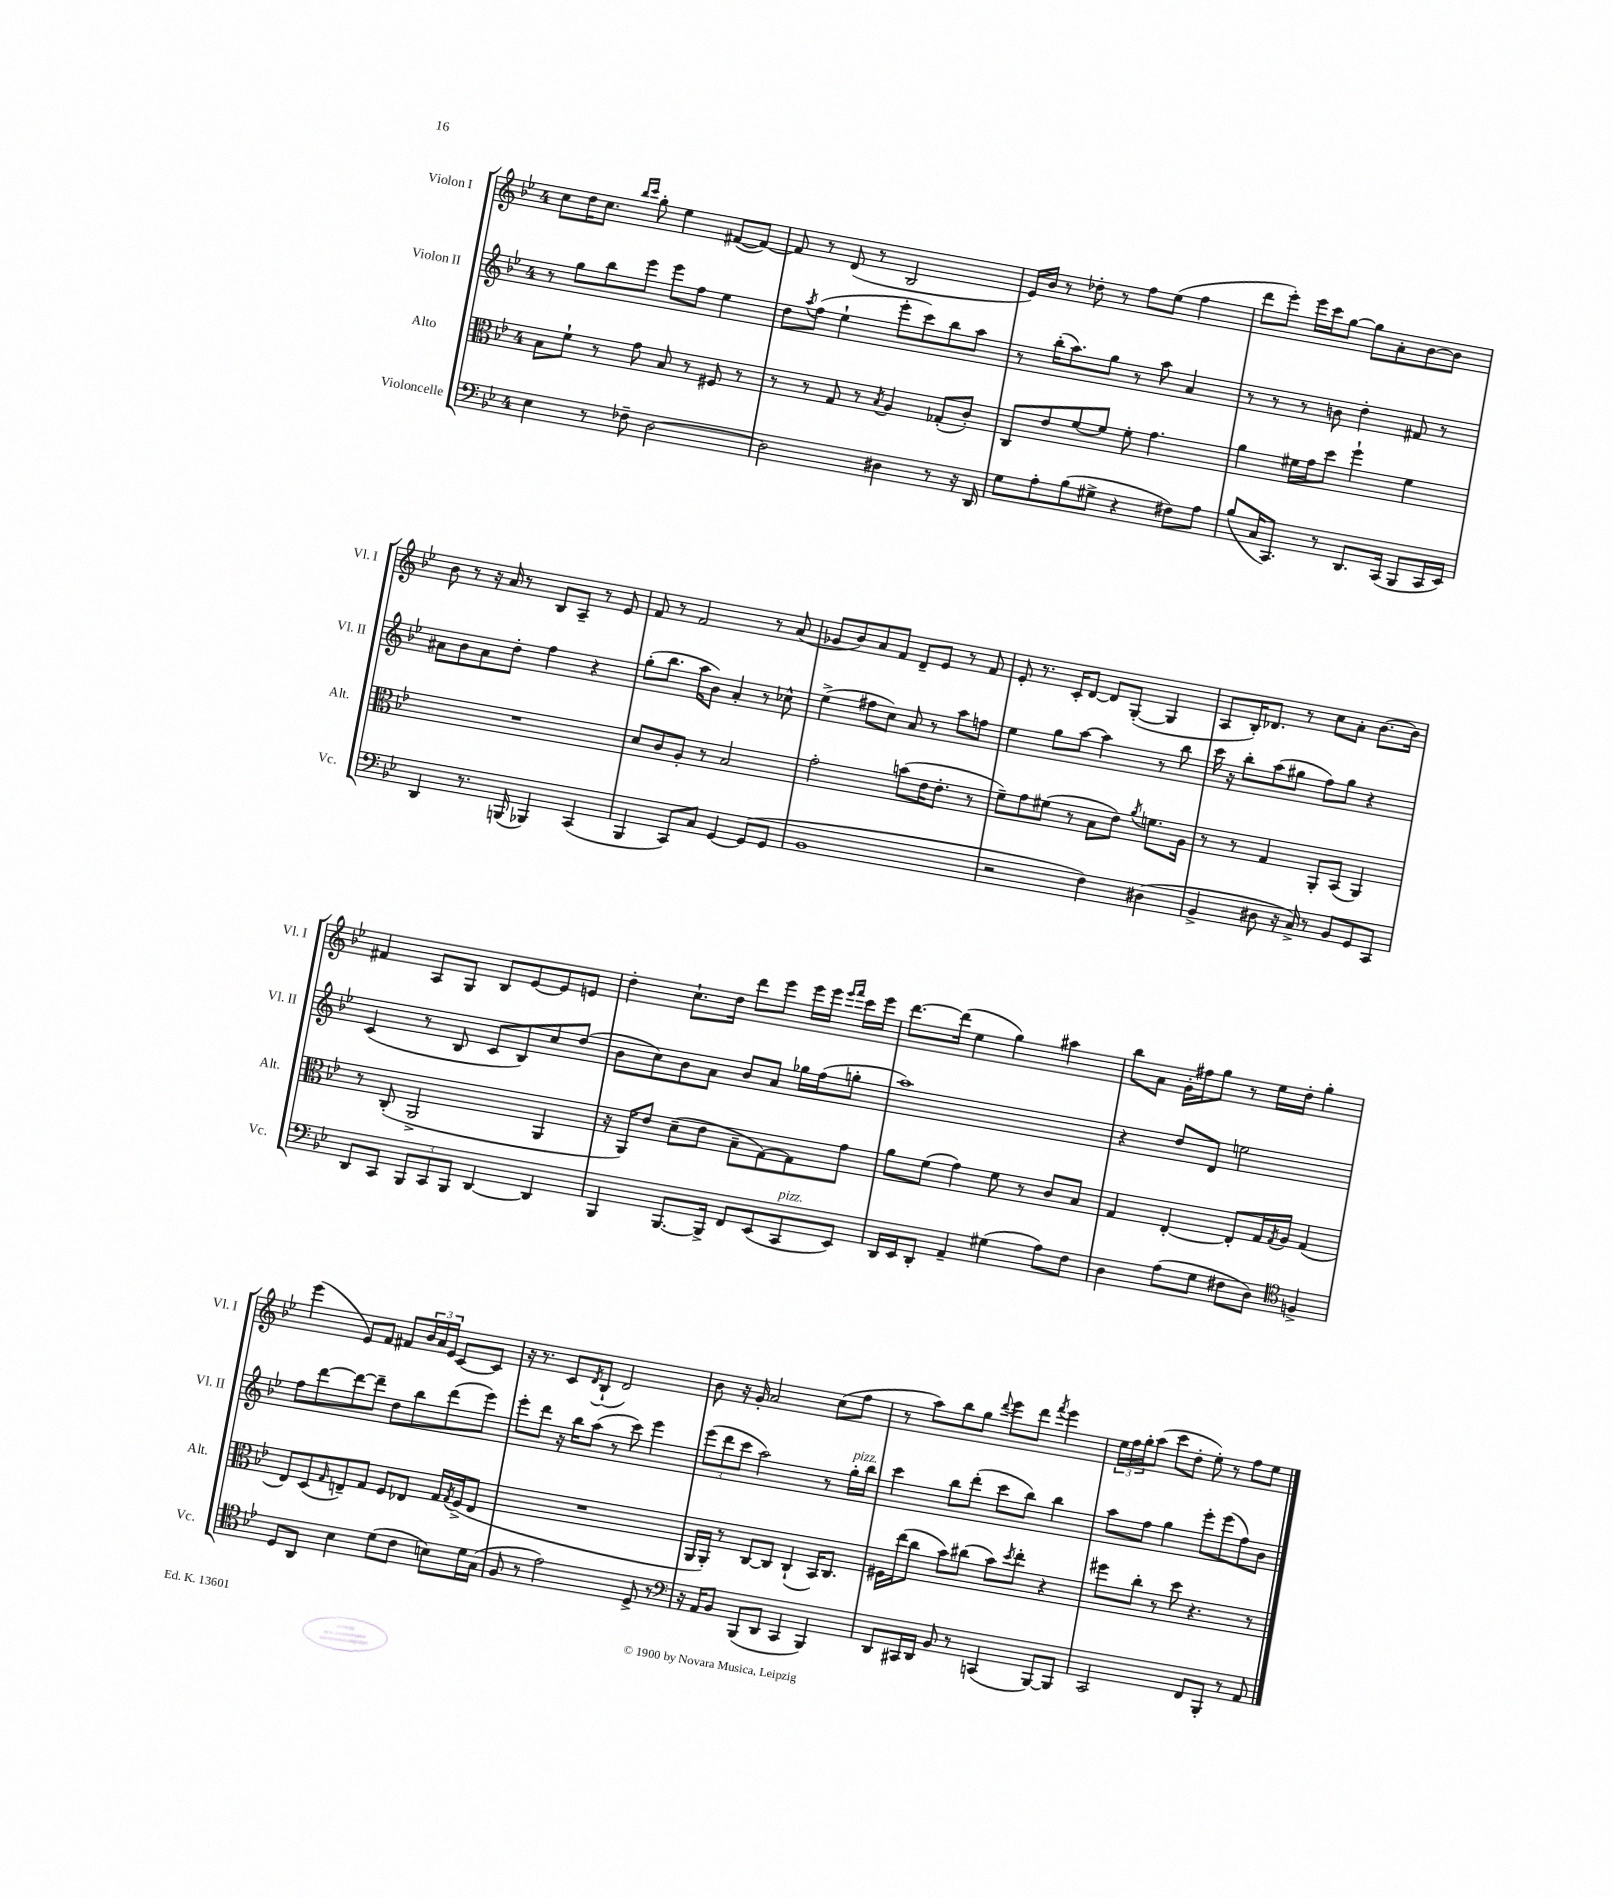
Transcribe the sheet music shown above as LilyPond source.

<<
\new StaffGroup <<
\new Staff = "s0" \with { instrumentName = "Violon I" shortInstrumentName = "Vl. I" } {
    \clef treble \key bes \major \once \override Staff.TimeSignature.style = #'single-digit \time 4/4
    c''8 d''16 c''8. \grace { bes''16 c'''16 } g''8-. ees''4 fis'8~( fis'8~) |
    fis'8 r8 d'8( r8 bes2 |
    ees'16) bes'16 r8 des''8-. r8 f''8 ees''8( f''4 |
    d'''8 ees'''8-.) ees'''16 c'''16 g''8~ g''8 a'8-. bes'8~ bes'8 |
    bes'8 r8 r16 a'16 r8 bes8 a8-- r8 ees'8 |
    f'8 r8 f'2 r8 a'8( |
    ges'8 bes'8) a'8 f'8 d'8-- ees'8 r8 f'8 |
    ees'8-. r8. c'16-. d'8~ d'8 g8~-.( g4 |
    a8 bes16-.) des'8. r8 c''8 a'8-. bes'8.~ bes'16 |
    fis'4 a8 g8 bes8 ees'8~ ees'8 e'8 |
    d''4-. c''8.-! d''16 d'''8 ees'''8 ees'''16 ees'''16 \grace { ees'''16 f'''16 } c'''16 ees'''16 |
    d'''8.~ d'''16( ees''4 g''4) ais''4 |
    bes''8 a'8 g'16-. fis''16 g''8 r8 ees''16 d''16-. g''4-. |
    ees'''4( ees'8) f'8 fis'8 \tuplet 3/2 { bes'16 a'16 ees'16 } c'8~ c'8 |
    r16 r8. c'8 \acciaccatura { d'8 } bes8-!( d'2) |
    bes'8 r16 g'16-. a'2 c''8( f''8 |
    r8 a''8) bes''8 g''8 \appoggiatura { d'''8 } ees'''8 d'''8 \acciaccatura { f'''8 } ees'''4 |
    \tuplet 3/2 { ees''16 f''16 g''16-. } a''8( c'''8 d''8-. ees''8-.) r8 f''8 ees''8 \bar "|." |
}
\new Staff = "s1" \with { instrumentName = "Violon II" shortInstrumentName = "Vl. II" } {
    \clef treble \key bes \major \once \override Staff.TimeSignature.style = #'single-digit \time 4/4
    r8 g''8 bes''8 ees'''8 ees'''8 f''8 ees''4 |
    d''8 \acciaccatura { a''8 } f''8( ees''4-! ees'''8-. c'''8) bes''8 a''8 |
    r8 bes''16-.( a''8.) g''8 r8 a''8 a'4 |
    r8 r8 r8 b'8 d''4-. fis'8 r8 |
    ais'8 bes'8 ais'8 d''8-. f''4 r4 |
    g''8-.( bes''8. a''16 bes'8) a'4-. r8 ces''8-^ |
    ees''4->( fis''8 c''8) a'8 r8 a''8 f''8 |
    ees''4 g''8 a''8~ a''4 r8 bes''8 |
    c'''16 r16 bes''8-. a''8( gis''8 f''8) gis''8 r4 |
    c'4( r8 bes8 c'8 bes8) c''8 d''8( |
    bes'8 c''8) bes'8 a'8 bes'8 a'8 ges''16 f''16( g''8-. |
    a''1) |
    r4 d''8 d'8 e''2 |
    f''8 d'''8~ d'''8~ d'''8-- d''8 bes''8 d'''8( ees'''8) |
    ees'''8-. d'''8 r16 bes''16 a''8( r8 c'''8) ees'''4 |
    \tuplet 3/2 { ees'''8( d'''8 c'''8 } a''2) r8 g''16-.^\markup { \italic "pizz." } bes''16 |
    c'''4 bes''8 d'''8-.( c'''8 bes''8) bes''4 |
    a''8 f''8 g''4 ees'''8-. ees'''8( f''8) bes'8 \bar "|." |
}
\new Staff = "s2" \with { instrumentName = "Alto" shortInstrumentName = "Alt." } {
    \clef alto \key bes \major \once \override Staff.TimeSignature.style = #'single-digit \time 4/4
    bes8 f'8-! r8 g'8 bes8 r8 fis8 r8 |
    r8 r8 g8 r8 \acciaccatura { bes8 } a4 ges8-.( c'8-.) |
    c8 ees'8 f'8~ f'8 f'8-. g'4. |
    a'4 fis'16 g'16 d''8 f''4-! fis'4 |
    R1 |
    d'8 c'8 a8-. r8 bes2 |
    g'2-. b'8( ees'16 ees'8.-. r8 |
    f'8--) g'8 fis'8( r8 bes8 ees'8) \acciaccatura { a'8 } f'8. a16 |
    r8 r8 g4 a,8-. bes,8( a,4) |
    r8 c8-.( a,2-> a,4 |
    r16 a,16) ees'8 d'8--( ees'8 bes8-- g8~) g8 g'8 |
    a'8 f'8( g'4) f'8 r8 c'8 bes8 |
    g4 ees4~-. ees8-. g16 \acciaccatura { g8 } a16 g4( |
    ees8) d8( \grace { g16 } e8--) g8 f8 ees8 g16 \acciaccatura { g8 } f16->( ees8 |
    R1 |
    a,16 a,16-.) r8 c8~ c8 c4-!( bes,16) c8. |
    fis16 ees''16( c''8 bes'8) cis''8( bes'8) \acciaccatura { d''8 } ees''8-. r4 |
    fis''8 c''8-. r8 d''8 r4. r8 \bar "|." |
}
\new Staff = "s3" \with { instrumentName = "Violoncelle" shortInstrumentName = "Vc." } {
    \clef bass \key bes \major \once \override Staff.TimeSignature.style = #'single-digit \time 4/4
    ees4 r8 fes8-- d2~ |
    d2 dis4 r8 r16 d,16 |
    g8 a8-. bes8( gis8-> r4 fis8) a8 |
    bes8( c16 c,8.) r8 d,8. c,16( bes,,8 c,16 ees,16) |
    d,4 r8. b,,16( bes,,4) c,4( |
    bes,,4 c,8) c8 g,4~ g,8( g,8 |
    bes,1 |
    r2 f4) dis4( |
    bes,4-> dis8 r16 c16->) r8 bes,8 g,8 c,8 |
    d,8 c,8 \tuplet 3/2 { bes,,8 c,8 bes,,8 } d,4~ d,4 |
    bes,,4 bes,,8.~ bes,,16-> f,8 ees,8( c,8^\markup { \italic "pizz." } ees,8) |
    d,16 ees,16 d,8-. a,4-- gis4( a8) f8 |
    d4 a8( g8 fis8 d8) \clef tenor f4-> |
    d8 a,8 bes4 d'8( c'8 b8) d'16 g16( |
    f8 r8 ees'2) d8-> r8 |
    \clef bass r16 a,16 bes,8 bes,,8( d,8 c,4 bes,,4) |
    d,8 cis,16 d,16 bes,8 r8 c,4( bes,,8~) bes,,8 |
    c,2 f,8 bes,,8-. r8 a,8 \bar "|." |
}
>>
>>
\layout { \context { \Score \remove "Bar_number_engraver" } }
